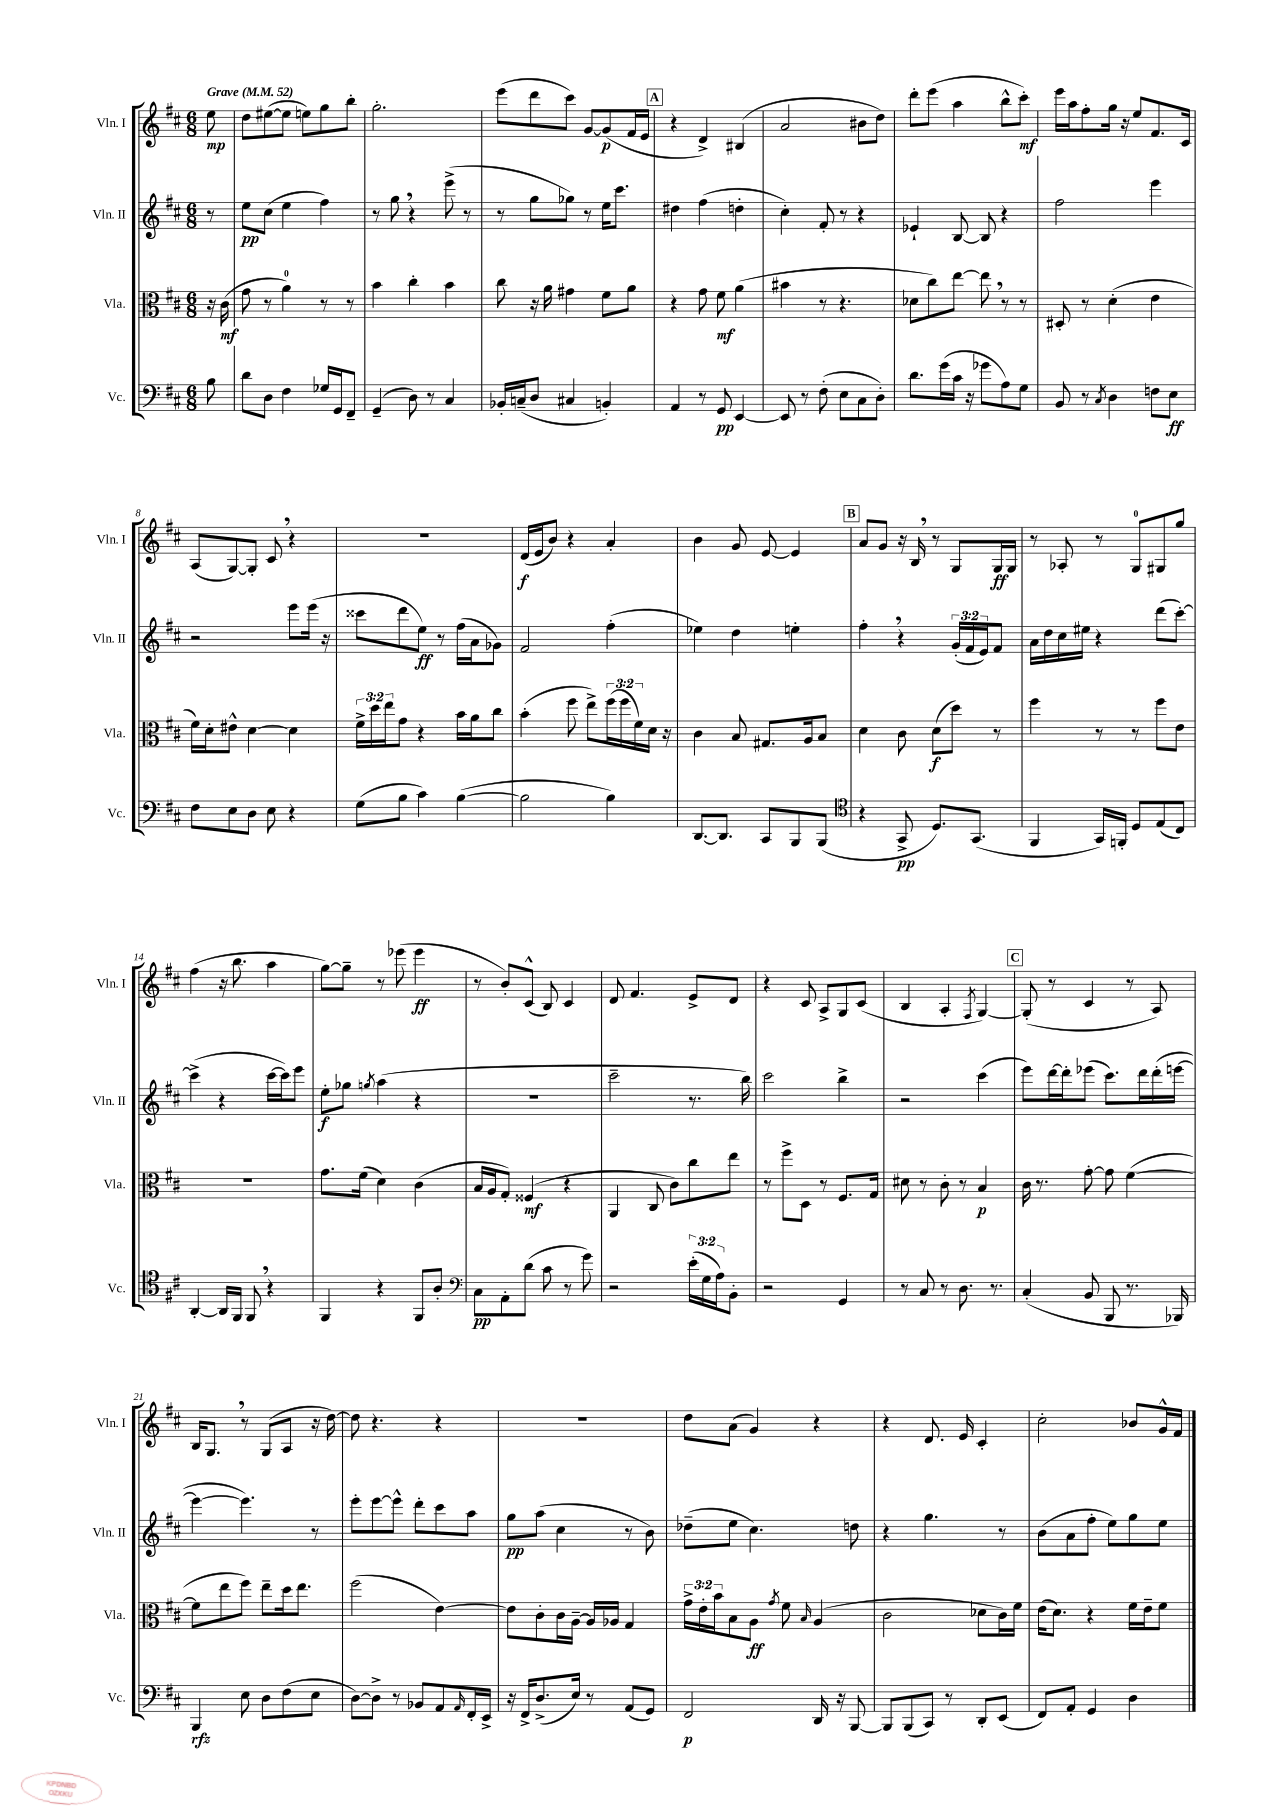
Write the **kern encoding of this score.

**kern	**dynam	**kern	**dynam	**kern	**dynam	**kern	**dynam
*part4	*part4	*part3	*part3	*part2	*part2	*part1	*part1
*staff4	*staff4	*staff3	*staff3	*staff2	*staff2	*staff1	*staff1
*I"Vc.	*	*I"Vla.	*	*I"Vln. II	*	*I"Vln. I	*
*I'Vc.	*	*I'Vla.	*	*I'Vln. II	*	*I'Vln. I	*
*clefF4	*	*clefC3	*	*clefG2	*	*clefG2	*
*k[f#c#]	*	*k[f#c#]	*	*k[f#c#]	*	*k[f#c#]	*
*M6/8	*	*M6/8	*	*M6/8	*	*M6/8	*
*MM52	*	*MM52	*	*MM52	*	*MM52	*
=	=	=	=	=	=	=	=
!	!	!	!	!	!	!LO:TX:a:B:t=Grave	!
8B\	.	16r	.	8r	.	8ee\	mp
.	.	(16c#\	mf	.	.	.	.
=1	=1	=1	=1	=1	=1	=1	=1
8d\L	.	8g\	.	8ee\L	pp	8dd\L	.
8D\J	.	8r	.	(8cc#\J	.	([8ee#X\	.
4F#\	.	4a\)	.	4ee\	.	8ee#\J]	.
.	.	.	.	.	.	8een\L)	.
16G-X/LL	.	8r	.	4ff#\)	.	8gg\	.
16GG/J	.	.	.	.	.	.	.
8FF#~/J	.	8r	.	.	.	8bb'\J	.
=2	=2	=2	=2	=2	=2	=2	=2
(4GG~/	.	4b\	.	8r	.	2.gg'\	.
.	.	.	.	8gg,\	.	.	.
8D\)	.	4cc#'\	.	4r	.	.	.
8r	.	.	.	.	.	.	.
4C#/	.	4b\	.	(8eee^\	.	.	.
.	.	.	.	8r	.	.	.
=3	=3	=3	=3	=3	=3	=3	=3
16BB-X'/LL	.	8cc#\	.	8r	.	(8eee\L	.
(16Cn~/J	.	.	.	.	.	.	.
8D/J	.	16r	.	8gg\L	.	8ddd\	.
.	.	16a\	.	.	.	.	.
4C#X/	.	4g#X\	.	8gg-X\J)	.	8ccc#\J)	.
.	.	.	.	8r	.	[8g/L	.
4BBn'/)	.	8f#\L	.	16ee\KL	.	(8g/]	p
.	.	.	.	8.ccc#\J	.	.	.
.	.	8a\J	.	.	.	16f#/L	.
.	.	.	.	.	.	16e/JJ	.
!!LO:REH:place=s1:t=A
=4	=4	=4	=4	=4	=4	=4	=4
4AA/	.	4r	.	4dd#X\	.	4r	.
8r	.	8g\	.	(4ff#\	.	4d^/)	.
8GG/	pp	8f#\	mf	.	.	.	.
[4EE/	.	(4a\	.	4ddn'\	.	(4B#X/	.
=5	=5	=5	=5	=5	=5	=5	=5
8EE/]	.	4b#X\	.	4cc#'\)	.	2a/	.
8r	.	.	.	.	.	.	.
(8F#'\	.	8r	.	8f#'/	.	.	.
8E\L	.	4.r	.	8r	.	.	.
8C#\	.	.	.	4r	.	8b#X\L	.
8D'\J)	.	.	.	.	.	8dd\J)	.
=6	=6	=6	=6	=6	=6	=6	=6
8.d\L	.	8d-X\L	.	4e-X`/	.	8ddd'\L	.
.	.	8cc#\)	.	.	.	(8eee\J	.
(16g\L	.	.	.	.	.	.	.
16c#\JJ	.	[8ee\J	.	[8B/	.	4aa\	.
16r	.	.	.	.	.	.	.
8g-X\L	.	8ee,\]	.	8B/]	.	.	.
8A\)	.	8r	.	4r	.	8bb^^\L	.
8G\J	.	8r	.	.	.	8ccc#'\J)	mf
=7	=7	=7	=7	=7	=7	=7	=7
8BB/	.	8D#X'/	.	2ff#\	.	16eee\LL	.
.	.	.	.	.	.	16aa\J	.
8r	.	8r	.	.	.	8ff#'\	.
8qC#/	.	.	.	.	.	.	.
4D\	.	(4d'\	.	.	.	16gg\Jk	.
.	.	.	.	.	.	16r	.
.	.	.	.	.	.	8ee/L	.
8Fn\L	.	4e\	.	4eee\	.	8.f#/	.
8E\J	ff	.	.	.	.	.	.
.	.	.	.	.	.	16c#/Jk	.
!!LO:LB:g=z
=8	=8	=8	=8	=8	=8	=8	=8
8F#\L	.	16f#\LL)	.	2r	.	(8A/L	.
.	.	16d'\J	.	.	.	.	.
8E\	.	8e#X^^\J	.	.	.	[8G/)	.
8D\J	.	[4d\	.	.	.	8G'/J]	.
8E\	.	.	.	.	.	8c#,/	.
4r	.	4d\]	.	8eee\L	.	4r	.
.	.	.	.	(16eee\Jk	.	.	.
.	.	.	.	16r	.	.	.
=9	=9	=9	=9	=9	=9	=9	=9
(8G\L	.	24f#^\LL	.	8ccc##X\L	.	2.r	.
.	.	24dd\	.	.	.	.	.
.	.	24ee\J	.	.	.	.	.
8B\J	.	8g\J	.	8ddd\	.	.	.
4c#\)	.	4r	.	8ee\J)	ff	.	.
.	.	.	.	8r	.	.	.
([4B\	.	16b\LL	.	(16ff#\LL	.	.	.
.	.	16a\J	.	16a\J	.	.	.
.	.	8cc#\J	.	8g-X\J)	.	.	.
=10	=10	=10	=10	=10	=10	=10	=10
2B\]	.	(4b'\	.	2f#/	.	(16d/LL	f
.	.	.	.	.	.	16e/J	.
.	.	.	.	.	.	8b/J)	.
.	.	8ff#\	.	.	.	4r	.
.	.	8ee^\L)	.	.	.	.	.
4B\)	.	(24ff#\L	.	(4ff#'\	.	4a'/	.
.	.	24ff#\	.	.	.	.	.
.	.	24f#\)	.	.	.	.	.
.	.	16d\JJ	.	.	.	.	.
.	.	16r	.	.	.	.	.
=11	=11	=11	=11	=11	=11	=11	=11
[8.DD/L	.	4c#\	.	4ee-X\)	.	4b\	.
8.DD/J]	.	.	.	.	.	.	.
.	.	8B/	.	4dd\	.	8g/	.
8CC#/L	.	8.G#X/L	.	.	.	[8e/	.
8BBB/	.	.	.	4een'\	.	4e/]	.
.	.	16A/k	.	.	.	.	.
(8BBB/J	.	8B/J	.	.	.	.	.
!!LO:REH:place=s1:t=B
=12	=12	=12	=12	=12	=12	=12	=12
*clefC4	*	*	*	*	*	*	*
4r	.	4d\	.	4ff#',\	.	8a/L	.
.	.	.	.	.	.	8g/J	.
8GG^/	pp	8c#\	.	4r	.	16r	.
.	.	.	.	.	.	16B,/	.
8.D/L)	.	(8d\L	f	.	.	8r	.
.	.	8dd\J)	.	(24g'/LL	.	8G/L	.
.	.	.	.	24f#/	.	.	.
(8.GG/J	.	.	.	.	.	.	.
.	.	.	.	24e/J)	.	.	.
.	.	8r	.	8f#/J	.	16G/L	ff
.	.	.	.	.	.	16G/JJ	.
=13	=13	=13	=13	=13	=13	=13	=13
4FF#/	.	4ff#\	.	16a\LL	.	8r	.
.	.	.	.	16dd\	.	.	.
.	.	.	.	16cc#\	.	8A-X'/	.
.	.	.	.	16ee#X\JJ	.	.	.
16GG/LL)	.	8r	.	4r	.	8r	.
16FFn'/JJ	.	.	.	.	.	.	.
8D/L	.	8r	.	.	.	8G/L	.
(8E/	.	8ff#\L	.	(8ddd\L	.	8G#X/	.
8C#/J)	.	8e\J	.	[8ccc#'\J)	.	8gg/J	.
!!LO:LB:g=z
=14	=14	=14	=14	=14	=14	=14	=14
[4AA'/	.	2.r	.	(4ccc#^\]	.	(4ff#\	.
16AA/LL]	.	.	.	4r	.	16r	.
16FF#/JJ	.	.	.	.	.	8.bb\	.
8FF#,/	.	.	.	.	.	.	.
4r	.	.	.	[16ccc#\LL	.	4aa\	.
.	.	.	.	16ccc#\J])	.	.	.
.	.	.	.	8eee\J	.	.	.
=15	=15	=15	=15	=15	=15	=15	=15
4FF#/	.	8.g\L	.	8ee'\L	f	[8gg\L)	.
.	.	.	.	8gg-X\J	.	8gg~\J]	.
.	.	(16f#\Jk	.	.	.	.	.
.	.	.	.	8qggn/	.	.	.
4r	.	4d\)	.	(4aa\	.	8r	.
.	.	.	.	.	.	(8eee-X\	.
8FF#/L	.	(4c#\	.	4r	.	4eee-\	ff
8A'/J	.	.	.	.	.	.	.
=16	=16	=16	=16	=16	=16	=16	=16
*clefF4	*	*	*	*	*	*	*
8C#\L	pp	16B/LL	.	2.r	.	8r	.
.	.	16A/J	.	.	.	.	.
8AA'\	.	8G'/J)	.	.	.	8b'/L)	.
(8d\J	.	(4F##X/	mf	.	.	(8c#^^/J	.
8c#\	.	.	.	.	.	8B/)	.
8r	.	4r	.	.	.	4c#/	.
8g\)	.	.	.	.	.	.	.
=17	=17	=17	=17	=17	=17	=17	=17
2r	.	4AA/	.	2ccc#~\	.	8d/	.
.	.	.	.	.	.	4.f#/	.
.	.	8C#/	.	.	.	.	.
.	.	8c#\L)	.	.	.	.	.
(24e'\LL	.	8cc#\	.	8.r	.	8e^/L	.
24G\	.	.	.	.	.	.	.
24A\J)	.	.	.	.	.	.	.
8BB'\J	.	8ee\J	.	.	.	8d/J	.
.	.	.	.	16bb\)	.	.	.
=18	=18	=18	=18	=18	=18	=18	=18
2r	.	8r	.	2ccc#\	.	4r	.
.	.	8ff#^\L	.	.	.	.	.
.	.	8D\J	.	.	.	8c#/	.
.	.	8r	.	.	.	8A^/L	.
4GG/	.	8.F#/L	.	4bb^\	.	8G/	.
.	.	.	.	.	.	(8c#/J	.
.	.	16G/Jk	.	.	.	.	.
=19	=19	=19	=19	=19	=19	=19	=19
8r	.	8d#X\	.	2r	.	4B/	.
8C#/	.	8r	.	.	.	.	.
8r	.	8c#'\	.	.	.	4A'/	.
8.D\	.	8r	.	.	.	.	.
.	.	.	.	.	.	8qF#/	.
.	.	4B/	p	(4ccc#\	.	[4G/)	.
8.r	.	.	.	.	.	.	.
!!LO:REH:place=s1:t=C
=20	=20	=20	=20	=20	=20	=20	=20
(4C#'/	.	16c#\	.	8eee\L)	.	(8G'/]	.
.	.	8.r	.	.	.	.	.
.	.	.	.	[16ddd\L	.	8r	.
.	.	.	.	16ddd'\J]	.	.	.
8BB/	.	[8g'\	.	(8eee-X\J	.	4c#/	.
8BBB/	.	8g\]	.	8.ccc#\L)	.	.	.
8.r	.	([4f#\	.	.	.	8r	.
.	.	.	.	16ddd\L	.	.	.
.	.	.	.	(16ddd'\	.	8A/)	.
16BBB-X/)	.	.	.	[16eeen\JJ	.	.	.
!!LO:LB:g=z
=21	=21	=21	=21	=21	=21	=21	=21
4BBB/	rfz	8f#\L]	.	4eee\_	.	16B/KL	.
.	.	.	.	.	.	8.G,/J	.
.	.	8ee\	.	.	.	.	.
8E\	.	8ff#\J)	.	4.eee\])	.	8r	.
8D\L	.	8ee~\L	.	.	.	(8G/L	.
(8F#\	.	16dd\k	.	.	.	8A/J	.
.	.	8.ee\J	.	.	.	.	.
8E\J	.	.	.	8r	.	16r	.
.	.	.	.	.	.	[16dd\)	.
=22	=22	=22	=22	=22	=22	=22	=22
[8D\L)	.	(2ff#\	.	8eee'\L	.	8dd\]	.
8D^\J]	.	.	.	[8eee\	.	4.r	.
8r	.	.	.	8eee^^\J]	.	.	.
8BB-X/L	.	.	.	8ddd'\L	.	.	.
8AA/	.	[4e\)	.	8ccc#\	.	4r	.
16qqAA/	.	.	.	.	.	.	.
16FF#'/L	.	.	.	8aa\J	.	.	.
16EE^/JJ	.	.	.	.	.	.	.
=23	=23	=23	=23	=23	=23	=23	=23
16r	.	8e\L]	.	8gg\L	pp	2.r	.
16FF#^/KL	.	.	.	.	.	.	.
(8.D^/	.	8c#'\	.	(8aa\J	.	.	.
.	.	16c#\L	.	4cc#\	.	.	.
16E/Jk)	.	[16A~\JJ	.	.	.	.	.
8r	.	16A/LL]	.	.	.	.	.
.	.	16A-X/JJ	.	.	.	.	.
(8AA/L	.	4G/	.	8r	.	.	.
8GG/J)	.	.	.	8b\)	.	.	.
=24	=24	=24	=24	=24	=24	=24	=24
2FF#/	p	24g^\LL	.	(8dd-X~\L	.	8dd\L	.
.	.	24e'\	.	.	.	.	.
.	.	24b\J	.	.	.	.	.
.	.	8B\	.	8ee\J	.	(8a\J	.
.	.	8A\J	ff	4.cc#\)	.	4g/)	.
.	.	8qg/	.	.	.	.	.
.	.	8f#\	.	.	.	.	.
.	.	16qqB/	.	.	.	.	.
16DD/	.	(4A/	.	.	.	4r	.
16r	.	.	.	.	.	.	.
[8BBB/	.	.	.	8ddn\	.	.	.
=25	=25	=25	=25	=25	=25	=25	=25
8BBB/L]	.	2c#\	.	4r	.	4r	.
(8BBB/	.	.	.	.	.	.	.
8CC#/J)	.	.	.	4.gg\	.	8.d/	.
8r	.	.	.	.	.	.	.
.	.	.	.	.	.	16e/	.
8DD'/L	.	8d-X\L	.	.	.	4c#'/	.
(8EE/J	.	16c#\L)	.	8r	.	.	.
.	.	16f#\JJ	.	.	.	.	.
=26	=26	=26	=26	=26	=26	=26	=26
8FF#/L)	.	(16e\KL	.	(8b\L	.	2cc#'\	.
.	.	8.d\J)	.	.	.	.	.
8AA'/J	.	.	.	8a\	.	.	.
4GG/	.	4r	.	8ff#'\J	.	.	.
.	.	.	.	8ee\L)	.	.	.
4D\	.	16f#\LL	.	8gg\	.	8b-X/L	.
.	.	16e~\J	.	.	.	.	.
.	.	8f#\J	.	8ee\J	.	16g^^/L	.
.	.	.	.	.	.	16f#/JJ	.
==	==	==	==	==	==	==	==
*-	*-	*-	*-	*-	*-	*-	*-
